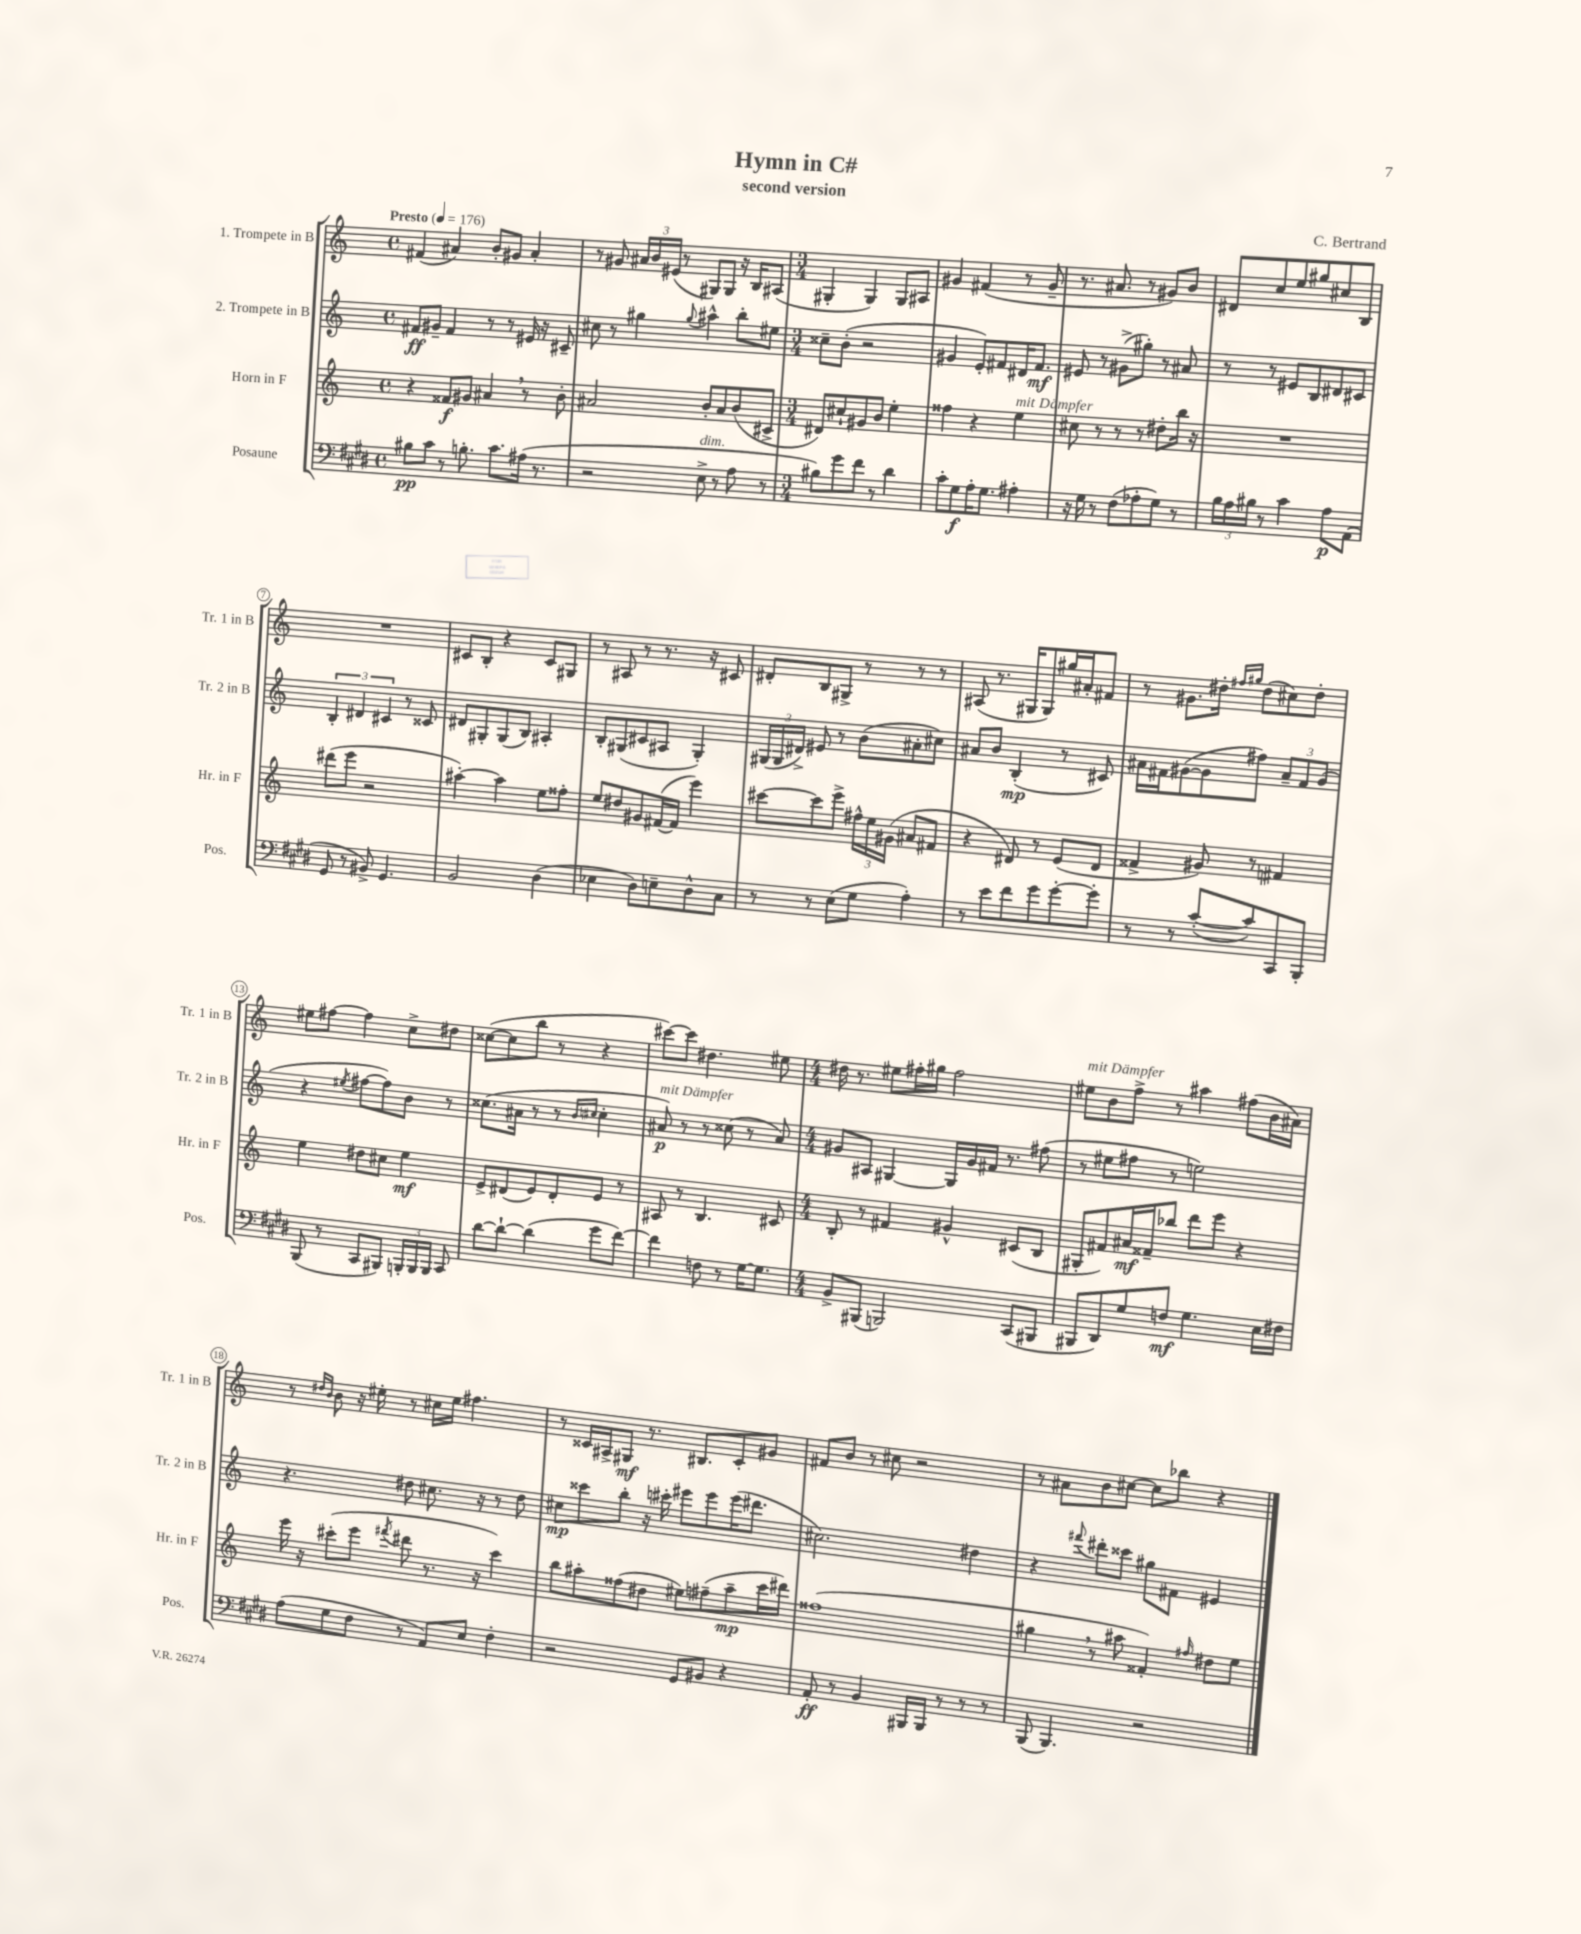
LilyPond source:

\header { title = "Hymn in C#" composer = "C. Bertrand" subtitle = "second version" }
<<
\new StaffGroup <<
\new Staff = "s0" \with { instrumentName = "1. Trompete in B" shortInstrumentName = "Tr. 1 in B" } {
    \clef treble \key c \major \defaultTimeSignature \time 4/4 \tempo "Presto" 4 = 176
    \autoBeamOff fis'4( ais'4) b'8[-. gis'8] ais'4-. |
    r8 gis'8 \tuplet 3/2 { ais'16[ b'16 eis'16]( } r8 gis8[) gis8] r16 b16[ ais8]( |
    \numericTimeSignature \time 3/4 gis4-. gis4) gis8[ ais8] |
    gis'4 fis'4( r8 gis'8-- |
    r8. ais'8. r8 gis'8[) b'8] |
    dis'8[ c''8 e''8 gis''8 cis''8 b8] |
    R2. |
    cis'8[ b8]-. r4 cis'8[ gis8] |
    r8 ais8 r8 r8. r16 cis'8 |
    dis'8[-. b8 gis8]-> r8 r8 r8 |
    ais8( r8. gis16[ gis8) gis''16 ais'16-. fis'8] |
    r8 gis'8.[ dis''16]-. \grace { fis''16[ gis''16] } dis''8[( cis''8) dis''8]-. |
    eis''8[ fis''8]~ fis''4 c''8[-> dis''8] |
    cisis''8[~( cisis''8 b''8] r8 r4 |
    cis'''8[~) cis'''8] dis''4. eis''8 |
    \numericTimeSignature \time 4/4 dis''16 r8. eis''8[ fis''16-. gis''16] fis''2 |
    eis''8[^\markup { \italic "mit Dämpfer" } b'8 f''8]-> r8 ais''4 fis''8[( b'16 ais'16]) |
    r8 \grace { dis''16[ b'16] } b'8 r16 eis''16-. r8 cis''16[ eis''16] fis''4. |
    r8 cisis'16[ ais16-> gis8]\mf r8. bis8.[ cisis'8-. gis'8] |
    fis'8[ b'8] r8 cis''8 r2 |
    r8 ais'8[ b'8 cis''8]~ cis''8[ bes''8] r4 \bar "|." |
}
\new Staff = "s1" \with { instrumentName = "2. Trompete in B" shortInstrumentName = "Tr. 2 in B" } {
    \clef treble \key c \major \defaultTimeSignature \time 4/4
    \autoBeamOff fis'8[\ff gis'8]-- fis'4 r8 r8 eis'16 r16 cis'8-- |
    cis''8 r8 gis''4 \appoggiatura { gis''8 } ais''4-^ b''8[-. eis''8] |
    \numericTimeSignature \time 3/4 cisis''8[-- b'8]-.( r2 |
    gis'4 e'8[-.) fis'8 dis'16 fis'8.]\mf |
    eis'8 r8 gis'8[->( gis''8]-.) r8 ais'8 |
    r8 r8 eis'8[ b8 dis'8 cis'8] |
    \tuplet 3/2 { b4-. dis'4 cis'4 } r8 cisis'8 |
    dis'8[ gis8-. gis8( b8]) ais4-. |
    b8[-. gis8( cis'8 ais8] gis4-.) |
    \tuplet 3/2 { gis16[( gis16 dis'16]->) } eis'8 r8 b'8[( ais'8-. cis''8]) |
    ais'8[ b'8] b4-.\mp( r8 cis'8) |
    ais'16[ fis'16 gis'8~( gis'8 fis''8]) \tuplet 3/2 { ais'8[-- fis'8 gis'8]( } |
    r4 \acciaccatura { eis''8 } fis''8[~ fis''8) b'8] r8 |
    cisis''8.[( ais'16] r8 r8 \grace { b'16[ cis''16] } cis''4-. |
    ais'8\p^\markup { \italic "mit Dämpfer" }) r8 r8 cisis''8( r8 ais'8) |
    \numericTimeSignature \time 4/4 gis'8[ ais8] gis4~ gis16[ gis'16 fis'16] r8. fis''8( |
    r8 eis''8[ fis''8] r8 e''2) |
    r4. dis''8 cis''8. r16 r8 dis''8 |
    cis''8[\mp cisis'''8 b''8]-. r16 cis'''16-. eis'''8[ eis'''8 eis'''16( dis'''8.] |
    cis''2.) dis''4 |
    r4 \appoggiatura { fis'''8 } dis'''8[-. cisis'''8] gis''8[ fis'8] eis'4 \bar "|." |
}
\new Staff = "s2" \with { instrumentName = "Horn in F" shortInstrumentName = "Hr. in F" } {
    \clef treble \key c \major \defaultTimeSignature \time 4/4
    \autoBeamOff r4 fisis'8[\f gis'8] ais'4 \breathe r8 b'8-. |
    ais'2 b'8[-. ais'8 b'8( cis'8]-> |
    \numericTimeSignature \time 3/4 dis'8[) cis''8-! gis'8 b'8] e''4-. |
    fisis''4 r4 e''4^\markup { \italic "mit Dämpfer" } |
    cis''8 r8 r8 r8 dis''8[-. b''16] r16 |
    R2. |
    dis'''8[( e'''8] r2 |
    ais''4~-.) ais''4 e''8[ fisis''8]-. |
    e''8[ dis''8 gis'8 fis'16~( fis'16] e'''4) |
    cis'''8[~ cis'''8 e'''8]-> \tuplet 3/2 { fis''16[-^ e''16 gis'16]( } ais'8[ fis'8] |
    r4 dis'8) r8 e'8[( dis'8] |
    fisis'4-> gis'8) r8 fis'4 |
    e''4 dis''8[ cis''8] e''4\mf |
    e'8[-> dis'8( e'8) dis'8-. e'8] r8 |
    ais8 r8 b4. cis'8 |
    \numericTimeSignature \time 4/4 b8-. r8 fis'4 gis'4-^ cis'8[( b8] |
    gis8[-. fis'8) ais'16\mf fisis'16-- bes''8] d'''8[ e'''8] r4 |
    e'''16 r16 cis'''8[-.( e'''8] \acciaccatura { fis'''8 } dis'''8 r8. r16 cis'''4) |
    b''8[ ais''8-. fisis''8( dis''8] eis''8[) fis''8--( ais''8--\mp c'''16 dis'''16]) |
    fisis''1( |
    gis''4 \breathe r8 ais''8 fisis'4-.) \grace { fis''16 } dis''8[ e''8] \bar "|." |
}
\new Staff = "s3" \with { instrumentName = "Posaune" shortInstrumentName = "Pos." } {
    \clef bass \key e \major \defaultTimeSignature \time 4/4
    \autoBeamOff bis8[\pp cis'8] r8 b8.-. cis'8.[ ais16]( r8. |
    r2 e8->^\markup { \italic "dim." } r8 a8 r8 |
    \numericTimeSignature \time 3/4 bis8[) gis'8 fis'8] r8 dis'4 |
    cis'8[-. gis8\f a16-. gis8.] ais4-. |
    r16 gis16 r8 fis8[( aes8-. gis8]) r8 |
    \tuplet 3/2 { b16[ a16 bis16] } r8 cis'4 a8[\p a,8]( |
    gis,8 r8 bis,8->) gis,4. |
    b,2 dis4( |
    ees4 dis8[) e8-- dis8-^ cis8] |
    r8 r8 e8[( gis8] a4-.) |
    r8 e'8[ fis'8 gis'8 gis'8~-. gis'8]-. |
    r8 r8 cis'8[~-.( cis'8) cis,8 b,,8]-. |
    b,,8( r8 cis,8[ bis,,8]) \tuplet 3/2 { b,,16[-. b,,16 b,,16] } cis,8 |
    dis'8[~ dis'8]~-! dis'4( gis'8[ fis'8]~) |
    fis'4 f8 r8 gis16[~ gis8.] |
    \numericTimeSignature \time 4/4 b,8[-> bis,,8]( b,,2) cis,8[( bis,,8] |
    bis,,8[ dis,8) gis8 f8]\mf gis4. e16[ fis16] |
    a8[( gis8 fis8] r8 a,8[) e8] fis4-. |
    r2 gis,8[ bis,8] r4 |
    a,8-.\ff r8 b,4 bis,,16[ bis,,16] r8 r8 r8 |
    b,,8( b,,4.) r2 \bar "|." |
}
>>
>>
\layout { \context { \Score \override BarNumber.stencil = #(make-stencil-circler 0.1 0.3 ly:text-interface::print) } }
